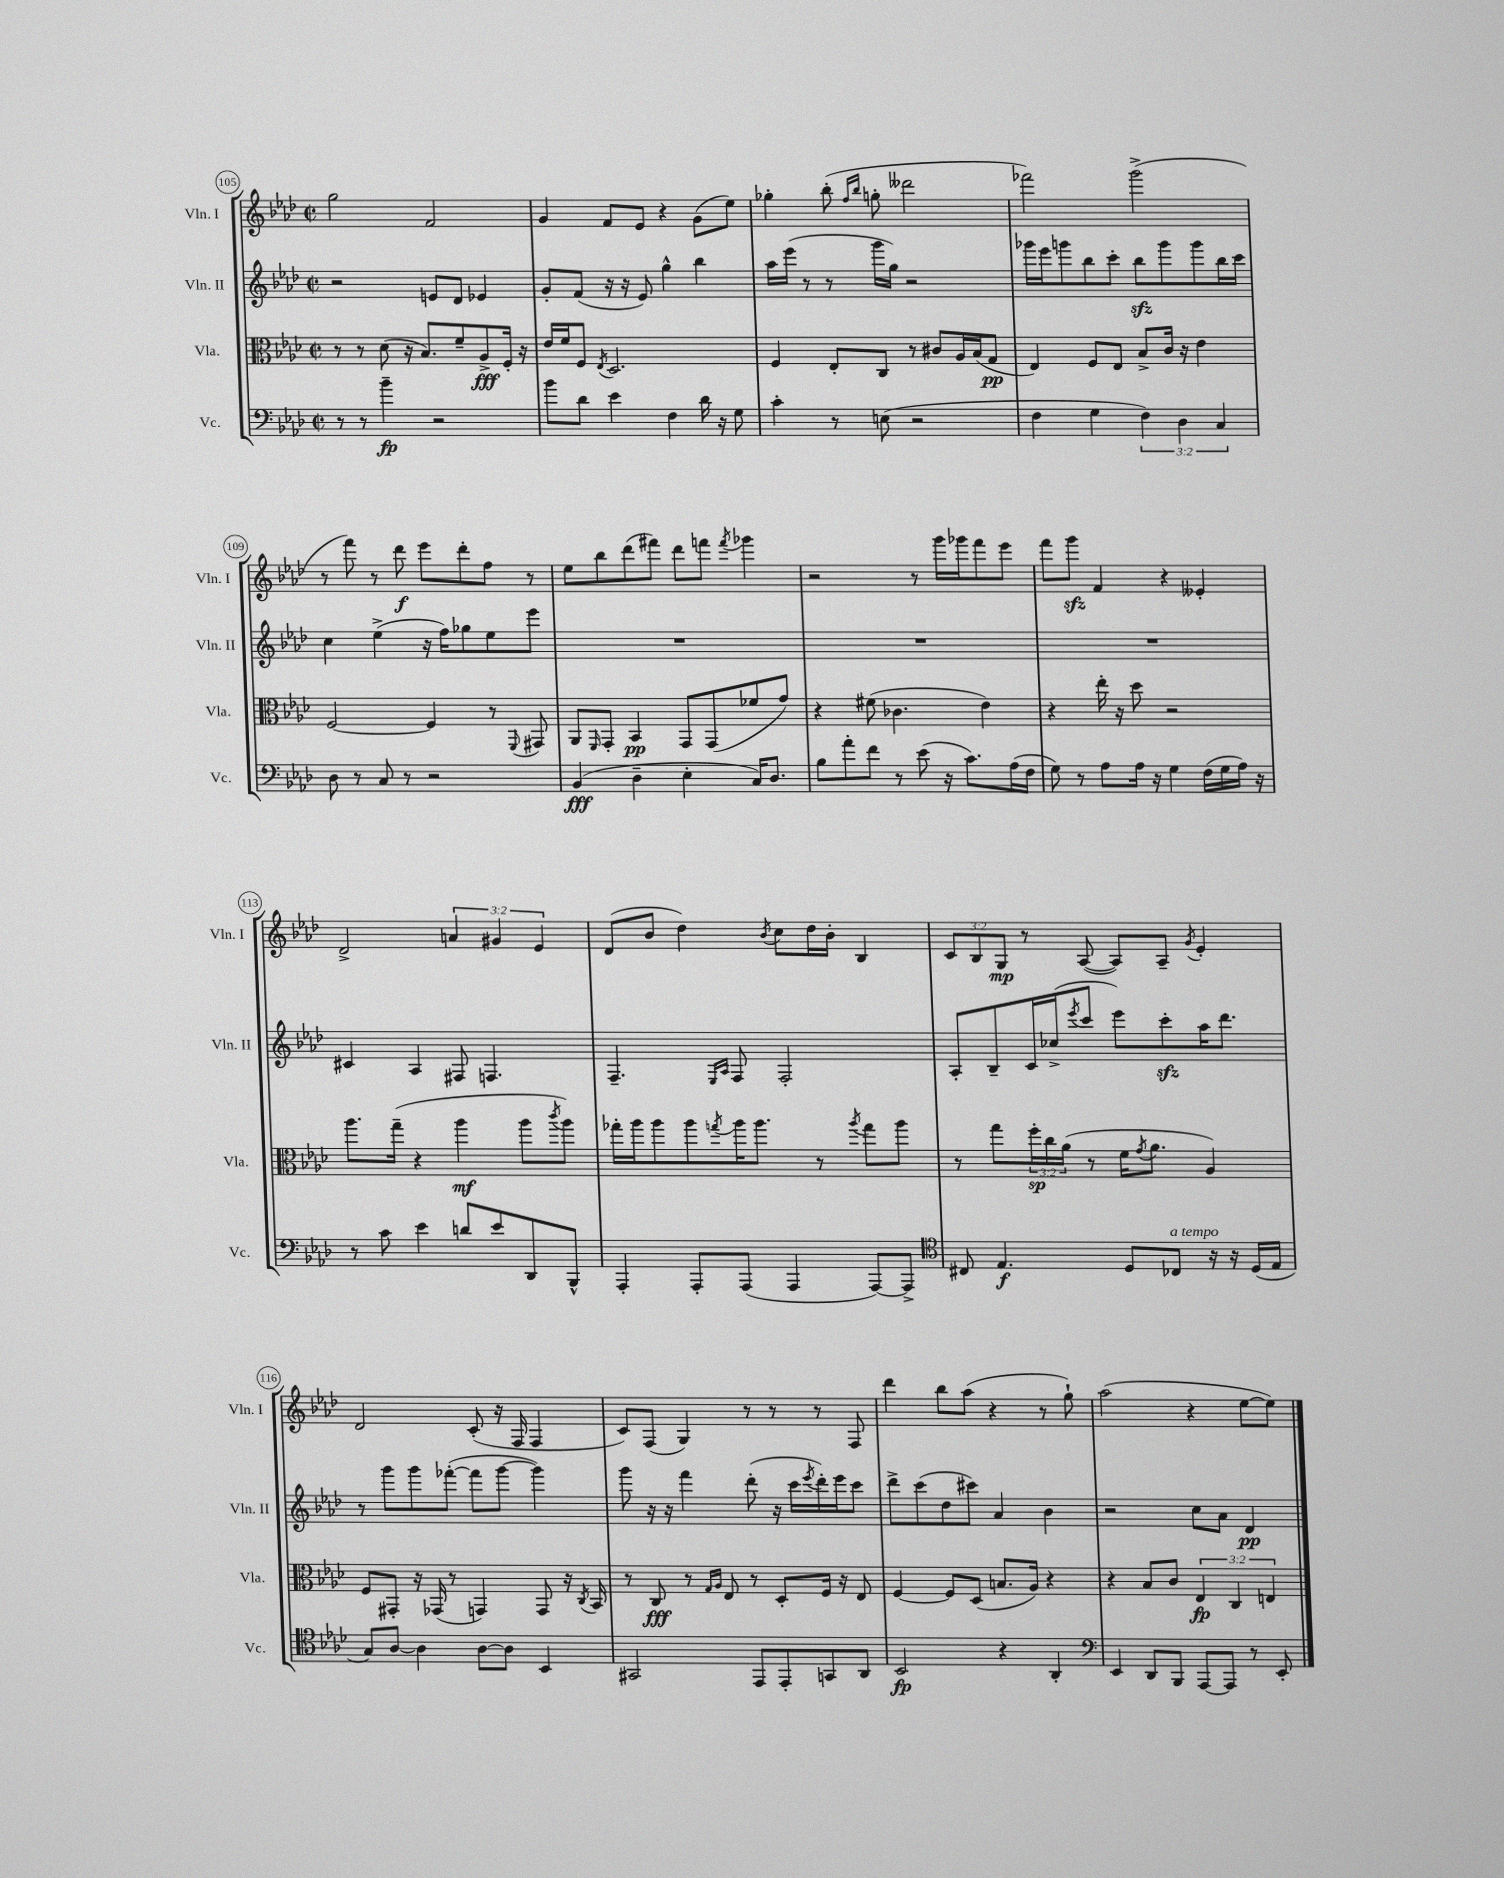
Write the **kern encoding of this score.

**kern	**kern	**kern	**kern
*staff4	*staff3	*staff2	*staff1
*clefF4	*clefC3	*clefG2	*clefG2
*k[b-e-a-d-]	*k[b-e-a-d-]	*k[b-e-a-d-]	*k[b-e-a-d-]
*M2/2	*M2/2	*M2/2	*M2/2
*met(c|)	*met(c|)	*met(c|)	*met(c|)
8r	8r	2r	2gg
8r	8r	.	.
4b-~	(8d-	.	.
.	16r	.	.
.	8.B-)	.	.
2r	.	8e	2f
.	8f~	8d-	.
.	8A-^	4e-	.
.	16F'	.	.
.	16r	.	.
=	=	=	=
8b-	16e-	8g'	4g
.	16f	.	.
8d-	8F	(8f	.
.	8qE-	.	.
4e-	2.D-	16r	8f
.	.	16r	.
.	.	8e-)	8e-
4F	.	4gg^^	4r
16d-	.	4bb-	(8g
16r	.	.	.
8G	.	.	8ee-)
=	=	=	=
4c'	4F	16aa-	4gg-'
.	.	(16eee-	.
.	.	8r	.
8r	8E-'	8r	(8bb-'
.	.	.	16qqff
.	.	.	16qqbb-
(8E	8C	16ggg	8gg'
.	.	16gg)	.
2r	8r	2r	2ddd--
.	8c#	.	.
.	16A-	.	.
.	(16B-	.	.
.	8G	.	.
=	=	=	=
4F	4E-)	16ggg-	2fff-)
.	.	16eee-	.
.	.	8ggg	.
4G	8F	8bb-	.
.	8E-	8ccc'	.
6F)	8B-^	8bb-	(2ggg^
.	16c	8ggg	.
6D-	.	.	.
.	16r	.	.
.	4e-	8ggg	.
6C	.	.	.
.	.	16bb-	.
.	.	16ccc	.
=	=	=	=
8D-	[2F	4cc	8r
8r	.	.	8fff)
8C	.	(4ee-^	8r
8r	.	.	8ddd-
2r	4F]	16r	8eee-
.	.	16ff)	.
.	.	8gg-	8ddd-'
.	8r	8ee-	8ff
.	8qqFF	.	.
.	8GG#	8eee-	8r
=	=	=	=
(4BB-	8AA-	1r	8ee-
.	16qqFF	.	.
.	8GG'	.	8bb-
4D-~	4BB-	.	(8ddd-
.	.	.	8fff#)
4E-'	8GG	.	8ddd-
.	(8GG	.	8fff
.	.	.	8qfff
16C)	8f-	.	4ggg-
8.D-	.	.	.
.	8g)	.	.
=	=	=	=
8B-	4r	1r	2r
8a-'	.	.	.
8f	(8f#	.	.
8r	4.c-	.	.
(8e-	.	.	8r
16r	.	.	16ggg
8.c)	.	.	16ggg-
.	4e-)	.	8fff
(16A-	.	.	8eee-
16F	.	.	.
=	=	=	=
8G)	4r	1r	8fff
8r	.	.	8ggg
8A-	16ee-'	.	4f
.	16r	.	.
16A-	8dd-	.	.
16r	.	.	.
4G	2r	.	4r
(16F	.	.	4e--'
16G	.	.	.
16A-)	.	.	.
16r	.	.	.
=	=	=	=
8r	8.aa-	4c#	2d-^
8c	.	.	.
.	(16gg~	.	.
4e-	4r	4A-	.
8d	4aa-	8F#	6a
8e-	.	4.F	.
.	.	.	6g#
8DD-	8aa-	.	.
.	.	.	6e-
.	8qccc	.	.
8BBB-^^	8aa-)	.	.
=	=	=	=
4AAA-'	16gg-'	4.F~	(8d-
.	16aa-	.	.
.	8aa-	.	8b-
8AAA-'	8aa-	.	4dd-)
.	.	16qqE-	.
.	8qgg	16qqA-	.
(8AAA-	16aa-	8F	.
.	8.aa-	.	.
.	.	.	8qb-
4AAA-	.	2F'	8cc
.	8r	.	16dd-
.	.	.	16b-'
.	8qaa-	.	.
[8AAA-)	8gg	.	4B-
8AAA-^]	8aa-	.	.
=	=	=	=
*clefC4	*	*	*
8C#	8r	8A-'	12c
.	.	.	12B-
4.E-	8gg	8B-~	.
.	.	.	12G
.	24ff'	16c	8r
.	24cc	.	.
.	.	(16cc-^	.
.	(24a-	.	.
.	.	8qeee-	.
.	8r	8ccc	([8A-
8D-	16f	8eee-)	8A-])
.	8qg	.	.
.	8.a-	.	.
8C-	.	8ccc'	8A-~
.	.	.	8qg
16r	4A-)	16aa-	4e-'
16r	.	8.ddd-	.
(16D-	.	.	.
16E-	.	.	.
=	=	=	=
8G)	8F	8r	2d-
[8A-	8GG#'	8ggg	.
4A-]	16r	8ggg	.
.	(16GG-	.	.
.	8r	([8fff-'	.
[8A-	4GG)	8fff-]	(8c'
8A-]	.	[8ggg	16r
.	.	.	16F
4BB-	8GG	4ggg])	4F
.	16r	.	.
.	8qC	.	.
.	16BB-	.	.
=	=	=	=
2GG#	8r	8ggg	8c)
.	8C	16r	(8F
.	.	16r	.
.	8r	4fff	4G)
.	16qqG	.	.
.	16qqA-	.	.
.	8E-	.	.
8EE-	8r	(8ddd-'	8r
8EE-'	8D-'	16r	8r
.	.	16ccc	.
.	.	8qeee-	.
8GG	16F	16ddd-')	8r
.	16r	16eee-	.
8AA-	8E-	8ccc	8F
=	=	=	=
2BB-	[4F	8ddd-^	4ddd-
.	.	(8ccc	.
.	8F]	8dd-	8bb-
.	(8D-	8ccc#)	(8aa-
4r	8.B	4a-	4r
.	16A-)	.	.
4AA-'	4r	4b-	8r
.	.	.	8gg`)
=	=	=	=
*clefF4	*	*	*
4EE-	4r	2r	(2aa-
8DD-	8B-	.	.
8BBB-	8c	.	.
[8AAA-	6E-	8cc	4r
8AAA-]	.	8a-	.
.	6C	.	.
8r	.	4d-	[8ee-
.	6E	.	.
8EE-'	.	.	8ee-])
==	==	==	==
*-	*-	*-	*-
